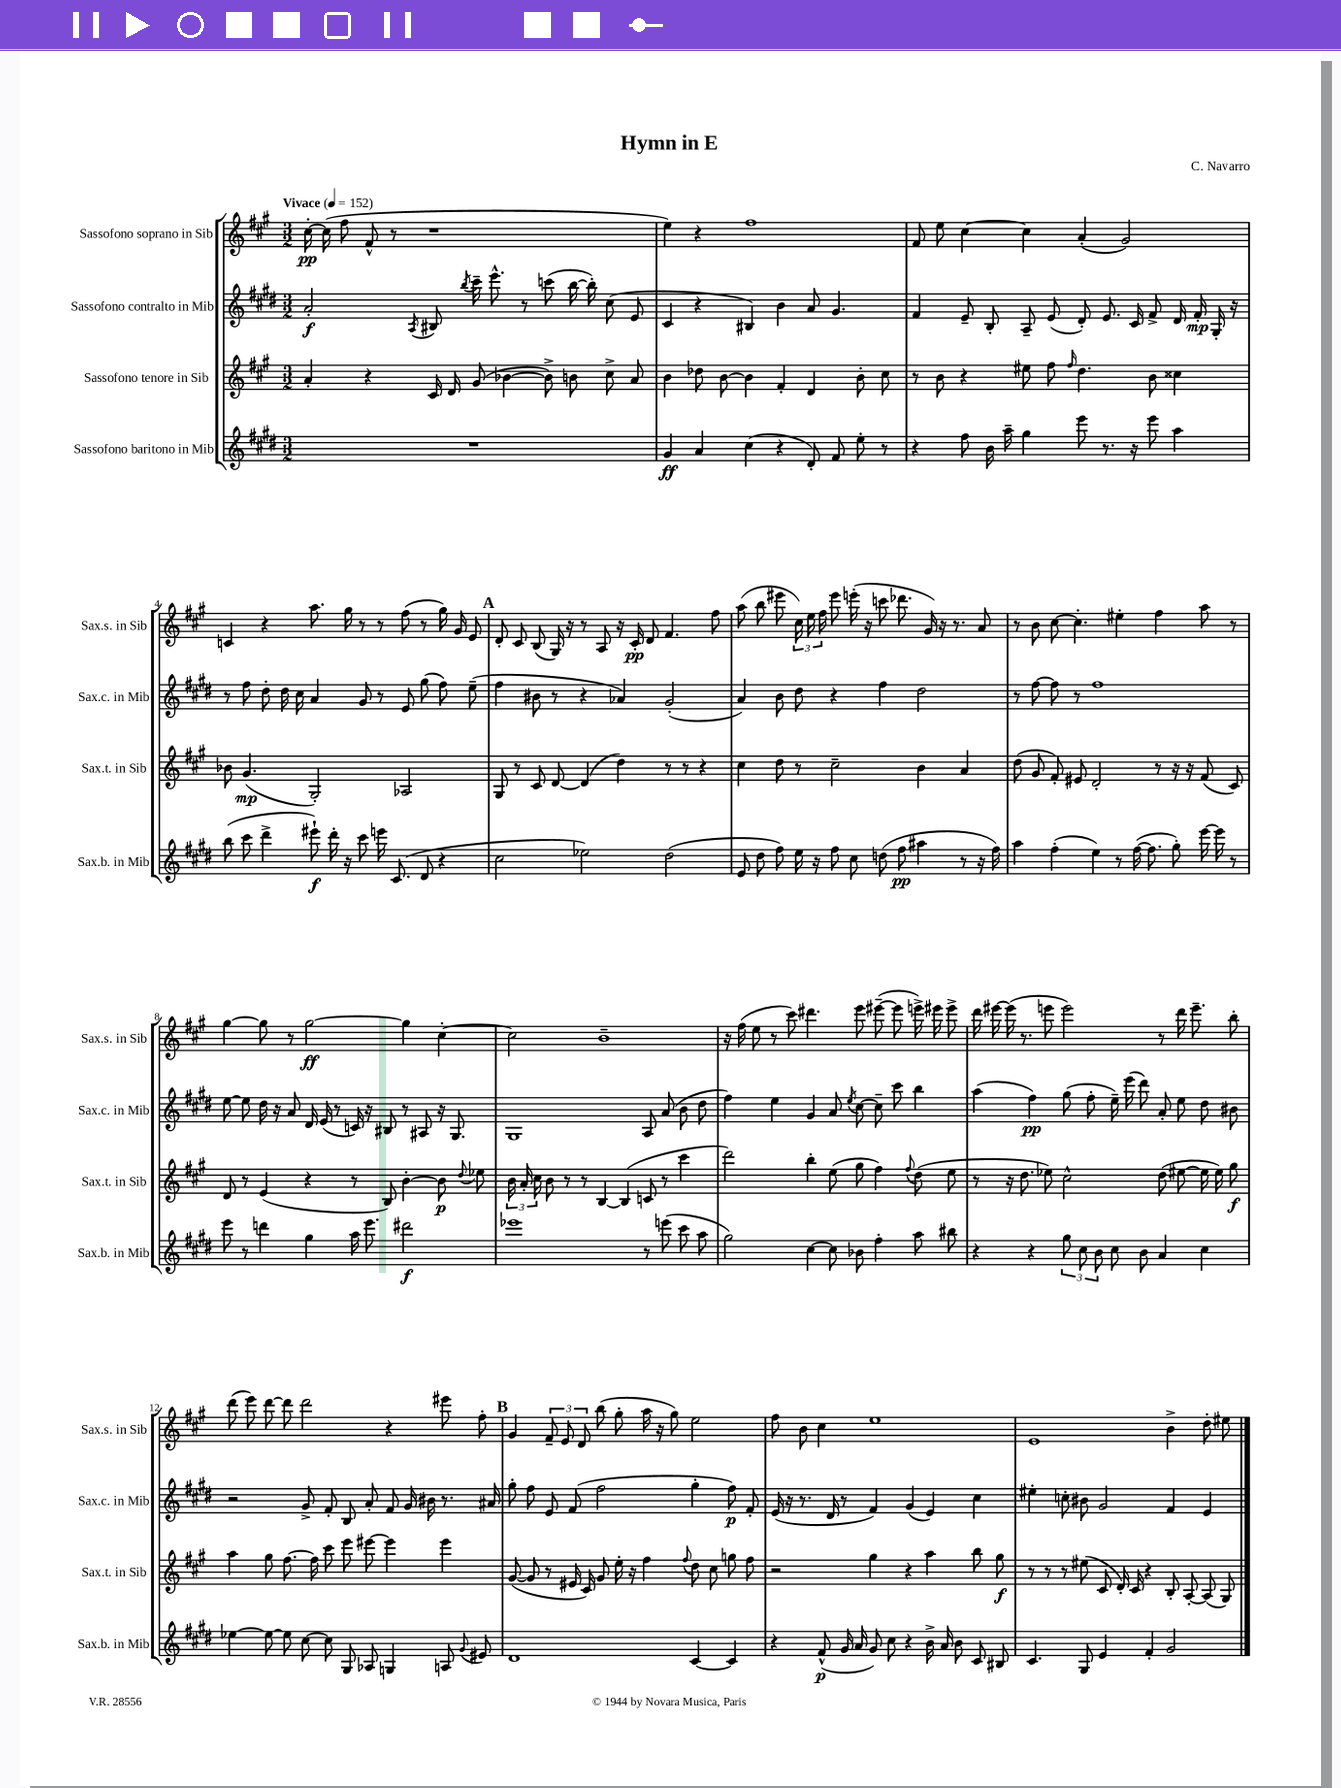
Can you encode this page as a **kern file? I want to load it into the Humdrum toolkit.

**kern	**kern	**kern	**kern
*staff4	*staff3	*staff2	*staff1
*clefG2	*clefG2	*clefG2	*clefG2
*k[f#c#g#d#]	*k[f#c#g#]	*k[f#c#g#d#]	*k[f#c#g#]
*M3/2	*M3/2	*M3/2	*M3/2
*MM152	*MM152	*MM152	*MM152
1.r	4a'	2a'	[16cc#'
.	.	.	(16cc#]
.	.	.	8ff#
.	4r	.	8f#^^
.	.	.	8r
.	.	8qA	.
.	16c#	8B#	1r
.	16d	.	.
.	.	8qbb	.
.	(8g#	16ccc#~	.
.	.	8.eee^^	.
.	[4b-	.	.
.	.	8r	.
.	8b-^])	(8ccc	.
.	8b	[16bb	.
.	.	16bb'])	.
.	8cc#^	(8cc#	.
.	8a	8e	.
=	=	=	=
4g#	4b	4c#	4ee)
4a	8dd-	4r	4r
.	[8b	.	.
(4cc#	4b]	4B#)	1ff#
4r	4f#'	4b	.
8d#')	4d	8a	.
8f#	.	4.g#	.
8ee'	8b'	.	.
8r	8cc#	.	.
=	=	=	=
4r	8r	4f#	8f#
.	8b	.	8ee
8ff#	4r	8e~	[4cc#
16b	.	8B'	.
16aa~	.	.	.
4gg#	8ee#	8A~	4cc#]
.	8ff#	(8e	.
.	16qqff#	.	.
8eee	4.dd	8d#')	(4a'
8.r	.	8.e	.
.	.	.	2g#)
16r	.	16c#	.
8eee	8b	8f#^	.
4aa	4cc##	16d#	.
.	.	16f#'	.
.	.	16G#'	.
.	.	16r	.
=	=	=	=
(8bb	8b-	8r	4c
8ccc#	(4.g#	8ff#	.
4ddd#^	.	8dd#'	4r
.	.	16dd#	.
.	.	16cc#	.
8eee#`)	2G#')	4a	8.aa
16ddd#'	.	.	.
16r	.	.	16gg#
8ccc#	.	8g#	8r
16eee	.	8r	8r
(8.c#	.	.	.
.	2A-	8e	(8ff#
8d#	.	(8gg#	8r
4r	.	8ff#)	16gg#)
.	.	.	16g#
.	.	(8ee~	8e
=	=	=	=
2cc#	8G#	4ff#	8d'
.	8r	.	8c#
.	8c#	8b#	(8B
.	[8d	8r	16G#)
.	.	.	16r
2ee-)	(4d]	4r	8r
.	.	.	8A
.	4dd)	4a-)	16r
.	.	.	16c#'
.	.	.	8d
(2dd#	8r	(2g#'	4.f#
.	8r	.	.
.	4r	.	.
.	.	.	8ff#
=	=	=	=
8e	4cc#	4a)	(8aa
8dd#	.	.	8bb
8ff#)	8dd	8b	8eee#
16ee	8r	8dd#	24cc#)
.	.	.	24ee
16r	.	.	.
.	.	.	24ff#
8ff#	2cc#~	4r	8eee#
8cc#	.	.	(16eee'
.	.	.	16r
(8dd	.	4ff#	8ccc
8ff#	.	.	8.ddd-
4aa#	4b	2dd#	.
.	.	.	16g#)
.	.	.	16r
.	.	.	8.r
8r	4a	.	.
16r	.	.	8a
16ff#)	.	.	.
=	=	=	=
4aa	(8dd	8r	8r
.	8g#	[8ff#	8b
(4ff#'	8f#')	8ff#]	[8cc#
.	8e#	8r	4.cc#']
4ee)	2d'	1ff#	.
8r	.	.	4ee#'
([16ff#	.	.	.
8.ff#]	.	.	.
.	8r	.	4ff#
8gg#')	16r	.	.
.	16r	.	.
[16eee	(8f#	.	8aa
16eee]	.	.	.
8r	8c#)	.	8r
=	=	=	=
8eee	8d	[8ee	[4gg#
8r	8r	8ee]	.
4ddd	(4e	16dd#	8gg#]
.	.	16r	.
.	.	8a	8r
4gg#	4r	16d#	[2gg#
.	.	(16e	.
.	.	8r	.
16aa	8r	16c)	.
8.eee	.	16r	.
.	8B)	8B#	.
2ddd#	[4b'	8r	4gg#]
.	.	8A#	.
.	8b]	16r	[4cc#'
.	.	8.G#	.
.	8qqdd	.	.
.	8ee-	.	.
=	=	=	=
1eee-	24b	1G#	2cc#]
.	24a'	.	.
.	24cc#	.	.
.	8b	.	.
.	8r	.	.
.	8r	.	.
.	[4B	.	1b~
.	(4B]	.	.
8r	8c	8A	.
(8eee	8r	(8a	.
8ccc#	4ccc#	8b	.
8aa	.	8dd#	.
=	=	=	=
2gg#)	2ddd)	4ff#)	16r
.	.	.	(16ff#
.	.	.	8ee
.	.	4ee	8r
.	.	.	8ccc#)
[4cc#	4bb'	4g#	4.ddd#
8cc#]	(8ee	8a	.
.	.	8qee	.
8b-	8gg#	[8cc#	8eee
4ff#'	4ff#)	8cc#~]	([8eee#~
.	.	8ccc#	8eee#]
.	8qqff#	.	.
8aa	(8dd	4bb	16eee^)
.	.	.	16eee#
8bb#	8ee	.	8eee#^
=	=	=	=
4r	8r	(4aa	16ddd
.	.	.	[16eee#
.	16r	.	(16eee#]
.	8.dd	.	8.r
4r	.	4ff#)	.
.	8ee-)	.	8eee
12gg#	2cc#^^	(8gg#	2eee)
12cc#	.	.	.
.	.	8ff#'	.
12b	.	.	.
8cc#	.	16ee~)	.
.	.	(16eee	.
8b	.	8ddd#)	.
4a	(8dd	8a'	8r
.	[8ee#	8ee	16ddd
.	.	.	8.eee~
4cc#	16ee#]	8dd#	.
.	16ee#)	.	.
.	8gg#	8b#	8bb'
=	=	=	=
[4ee-	4aa	2r	(8ddd
.	.	.	8eee)
8ee-_	8gg#	.	[8ddd
8ee-]	[8.ff#	.	8ddd]
[8cc#	.	8g#^	2ddd
.	16ff#]	.	.
8cc#]	8ccc#	8f#'	.
8G#	8eee	8B	.
8A-	[8eee#	8a'	.
4G	4eee#]	8f#	4r
.	.	16g#	.
.	.	16b#	.
8A	4eee#	8.r	8eee#
8qqg#	.	.	.
8e#	.	.	8ff#'
.	.	16a#	.
=	=	=	=
1d#	([8g#	8gg#'	4g#
.	8g#]	8ff#	.
.	8r	8e	12f#~
.	.	.	12e
.	16e#	(8f#	.
.	.	.	12d
.	16c#)	.	.
.	8g#	2ff#	(8bb
.	16ee'	.	8gg#'
.	16r	.	.
.	4ff#	.	16aa
.	.	.	16r
.	.	.	8gg#)
.	8qqff#	.	.
[4c#	8dd	4gg#'	2ee
.	8cc#	.	.
4c#]	8gg	8ff#)	.
.	8ff#	8f#'	.
=	=	=	=
4r	2r	(16e	8ff#
.	.	16r	.
.	.	8.r	8b
(8f#^^	.	.	4cc#
.	.	16d#	.
16g#	.	8r	.
16a	.	.	.
8g#)	4gg#	4f#)	1ee
8cc#	.	.	.
4r	4r	(4g#	.
16b^	4aa	4e)	.
16a	.	.	.
8b	.	.	.
8c#	8bb	4cc#	.
8B#	8gg#	.	.
=	=	=	=
4.c#	8r	4ee#'	1e
.	8r	.	.
.	8r	8cc'	.
8G#	(8ee#	8b#	.
4e	8c#	2g#	.
.	16d')	.	.
.	16c#	.	.
4f#'	4r	.	.
2g#	8B'	4f#	4b^
.	[8A'	.	.
.	(8A]	4e	8dd'
.	8G#)	.	8ee#
==	==	==	==
*-	*-	*-	*-
